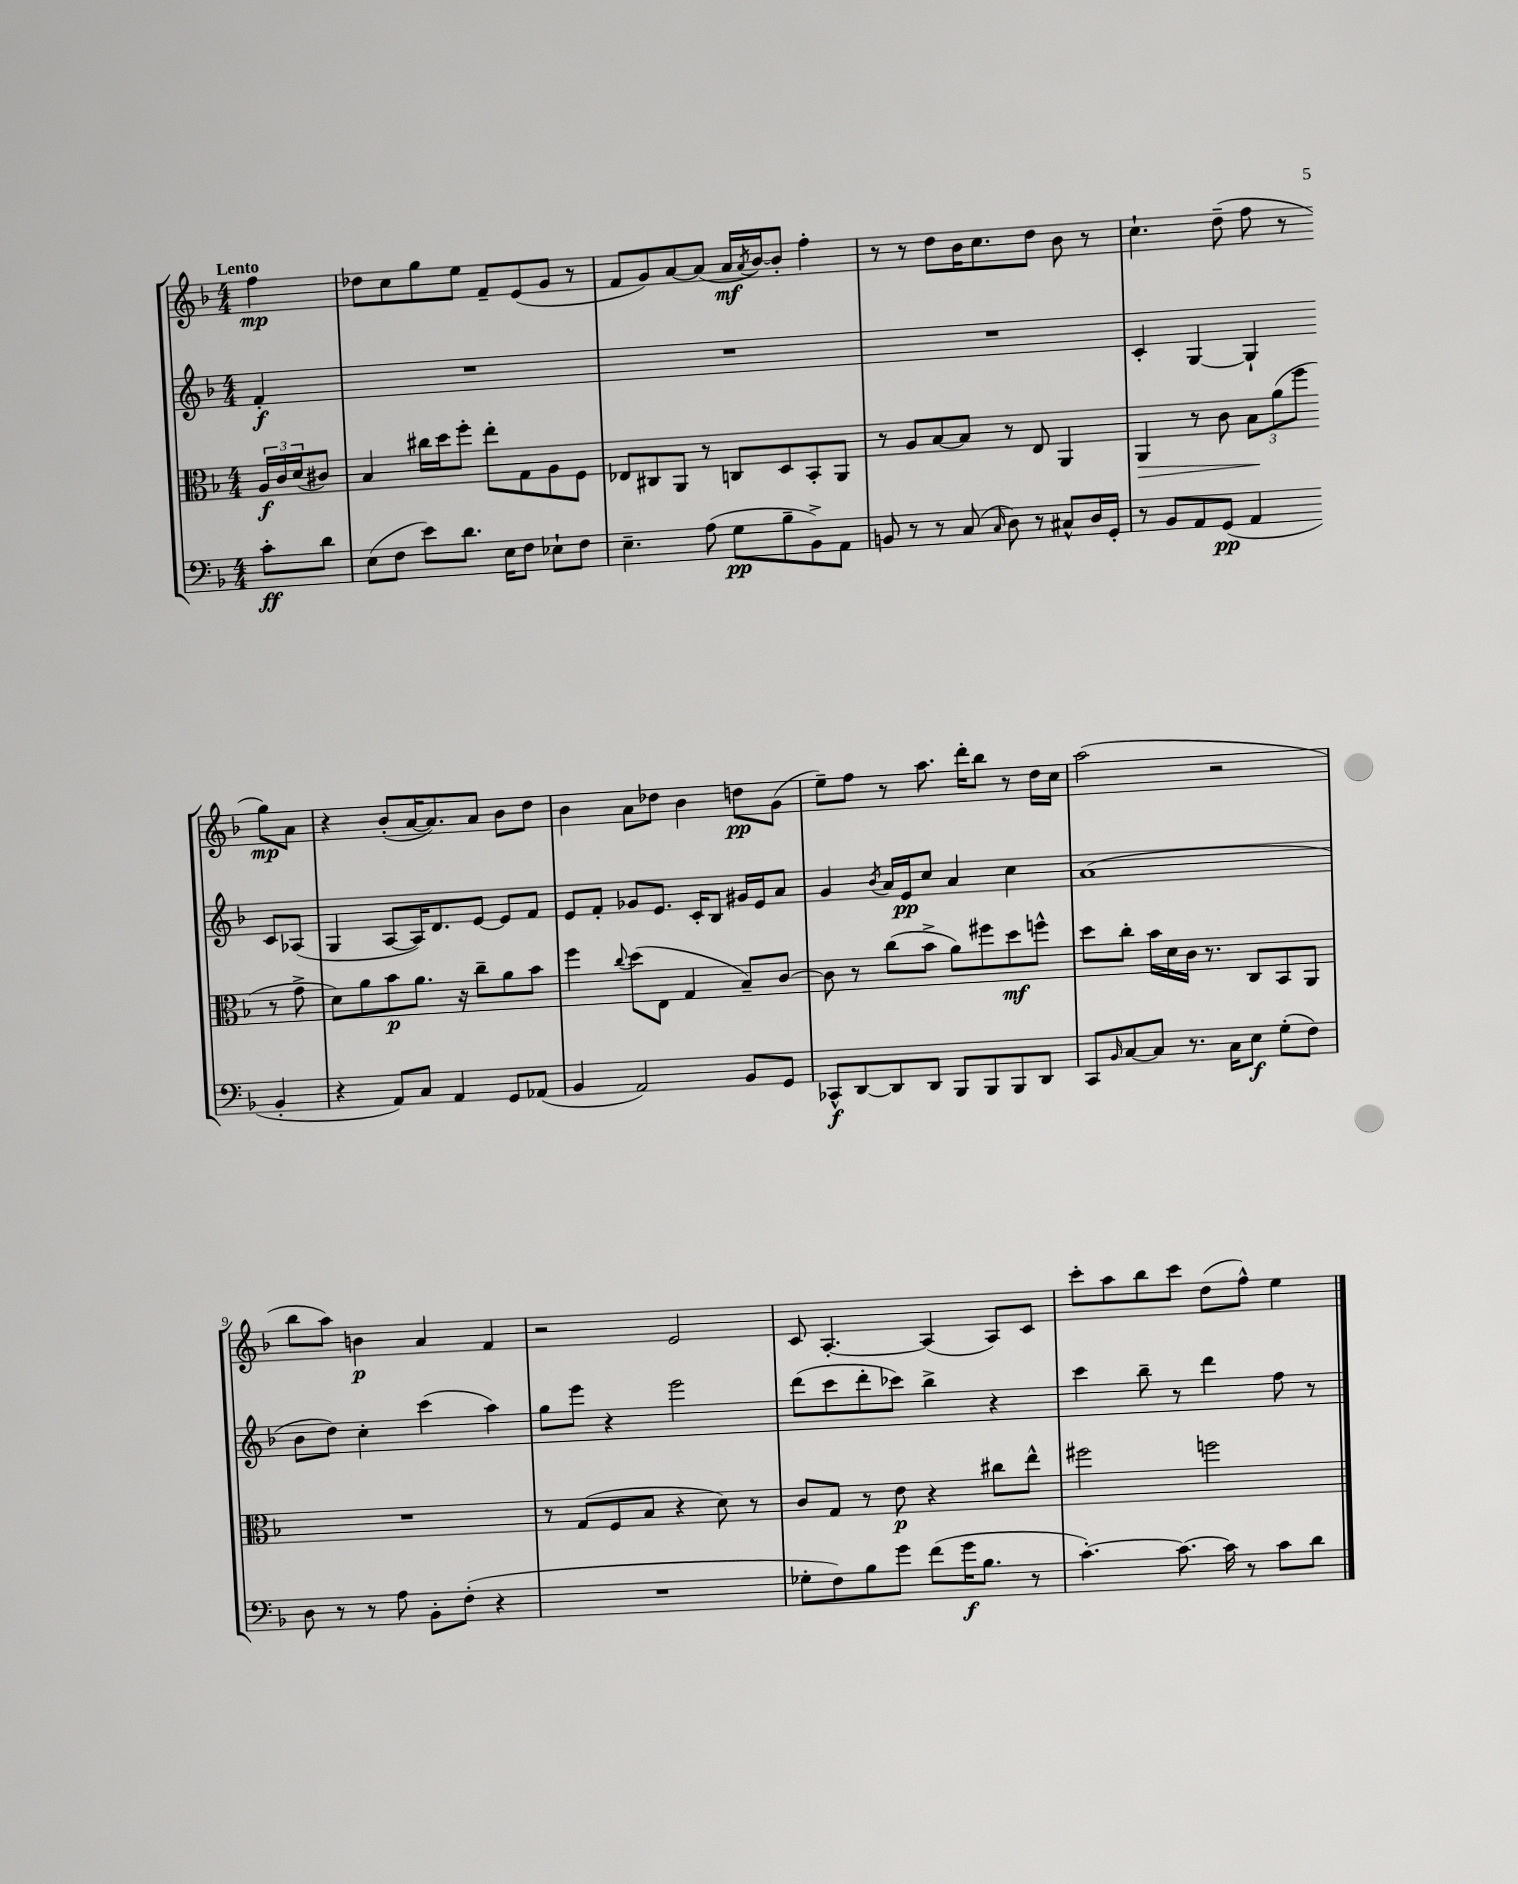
<<
\new StaffGroup <<
\new Staff = "s0" {
    \clef treble \key f \major \numericTimeSignature \time 4/4 \partial 4 \tempo "Lento"
    f''4\mp |
    des''8 c''8 g''8 e''8 f'8-- e'8( g'8 r8 |
    f'8 g'8) a'8~ a'8( a'16\mf \acciaccatura { a'8 } bes'16~) bes'8-. f''4-. |
    r8 r8 d''8 bes'16 c''8. d''8 bes'8 r8 |
    c''4.-! d''8--( f''8 r8 g''8\mp) a'8 |
    r4 bes'8-.( a'16~ a'8.) a'8 bes'8 d''8 |
    bes'4 a'8 des''8 bes'4 d''8\pp g'8( |
    e''8--) f''8 r8 a''8. d'''16-. bes''8 r8 d''16 c''16 |
    a''2( r2 |
    bes''8 a''8) b'4\p a'4 f'4 |
    r2 e'2 |
    c'8 a4.~-. a4( a8) c'8 |
    c'''8-. a''8 bes''8 c'''8 d''8( f''8-^) e''4 \bar "|." |
}
\new Staff = "s1" {
    \clef treble \key f \major \numericTimeSignature \time 4/4 \partial 4
    f'4-.\f |
    R1 |
    R1 |
    R1 |
    c'4-. g4~ g4-! c'8 aes8( |
    g4 a8~ a16) d'8. e'8~ e'8 f'8 |
    e'8 f'8-. ges'8 e'8. c'16-. bes8 gis'16 e'16 a'8 |
    g'4 \acciaccatura { bes'8 } a'16 e'16\pp c''8 a'4 c''4 |
    a'1( |
    bes'8 d''8) c''4-. c'''4( a''4) |
    g''8 e'''8 r4 e'''2 |
    d'''8( c'''8 d'''8-. ces'''8) bes''4-> r4 |
    c'''4 bes''8-- r8 d'''4 f''8 r8 \bar "|." |
}
\new Staff = "s2" {
    \clef alto \key f \major \numericTimeSignature \time 4/4 \partial 4
    \tuplet 3/2 { a16\f c'16 d'16( } cis'8) |
    bes4 cis''16 d''16 f''8-. e''8-. g8 a8 f8 |
    ees8 cis8 a,8 r8 c8 d8 bes,8-. a,8 |
    r8 a8 bes8~ bes8 r8 e8 a,4 |
    a,4\> r8 c'8 \tuplet 3/2 { bes8\! a'8( f''8 } r8 g'8-> |
    d'8) a'8 bes'8\p a'8. r16 c''8-- a'8 bes'8 |
    f''4 \appoggiatura { c''8 } d''8( e8 g4 bes8--) c'8~ |
    c'8 r8 c''8( bes'8-> a'8) fis''8 d''8\mf f''8-^ |
    d''8 c''8-. bes'16 d'16 c'16 r8. c8 bes,8 a,8 |
    R1 |
    r8 g8( f8 bes8 r4 d'8) r8 |
    c'8 g8 r8 e'8\p r4 cis''8 e''8-^ |
    fis''2 f''2 \bar "|." |
}
\new Staff = "s3" {
    \clef bass \key f \major \numericTimeSignature \time 4/4 \partial 4
    c'8-.\ff d'8 |
    e8( f8 e'8) d'8. e16 f8 ees8-! f8 |
    e4.-- a8( g8\pp bes8-- bes,8->) a,8 |
    b,8 r8 r8 c8( \grace { c16 } d8) r8 cis8-^ d16 g,16-. |
    r8 bes,8 a,8 g,8\pp( a,4 bes,4-. |
    r4 a,8) c8 a,4 g,8 aes,8( |
    bes,4 a,2) bes,8 g,8 |
    ces,8-^\f d,8~ d,8 d,8 bes,,8 bes,,8 bes,,8 d,8 |
    c,8 \grace { bes,16 } c8~ c8 r8. c16 e8\f g8-.( f8) |
    d8 r8 r8 a8 bes,8-. f8-.( r4 |
    R1 |
    ges8-. f8) bes8 g'8 f'8( g'16\f bes8. r8 |
    c'4.~-.) c'8.~ c'16 r8 c'8 d'8 \bar "|." |
}
>>
>>
